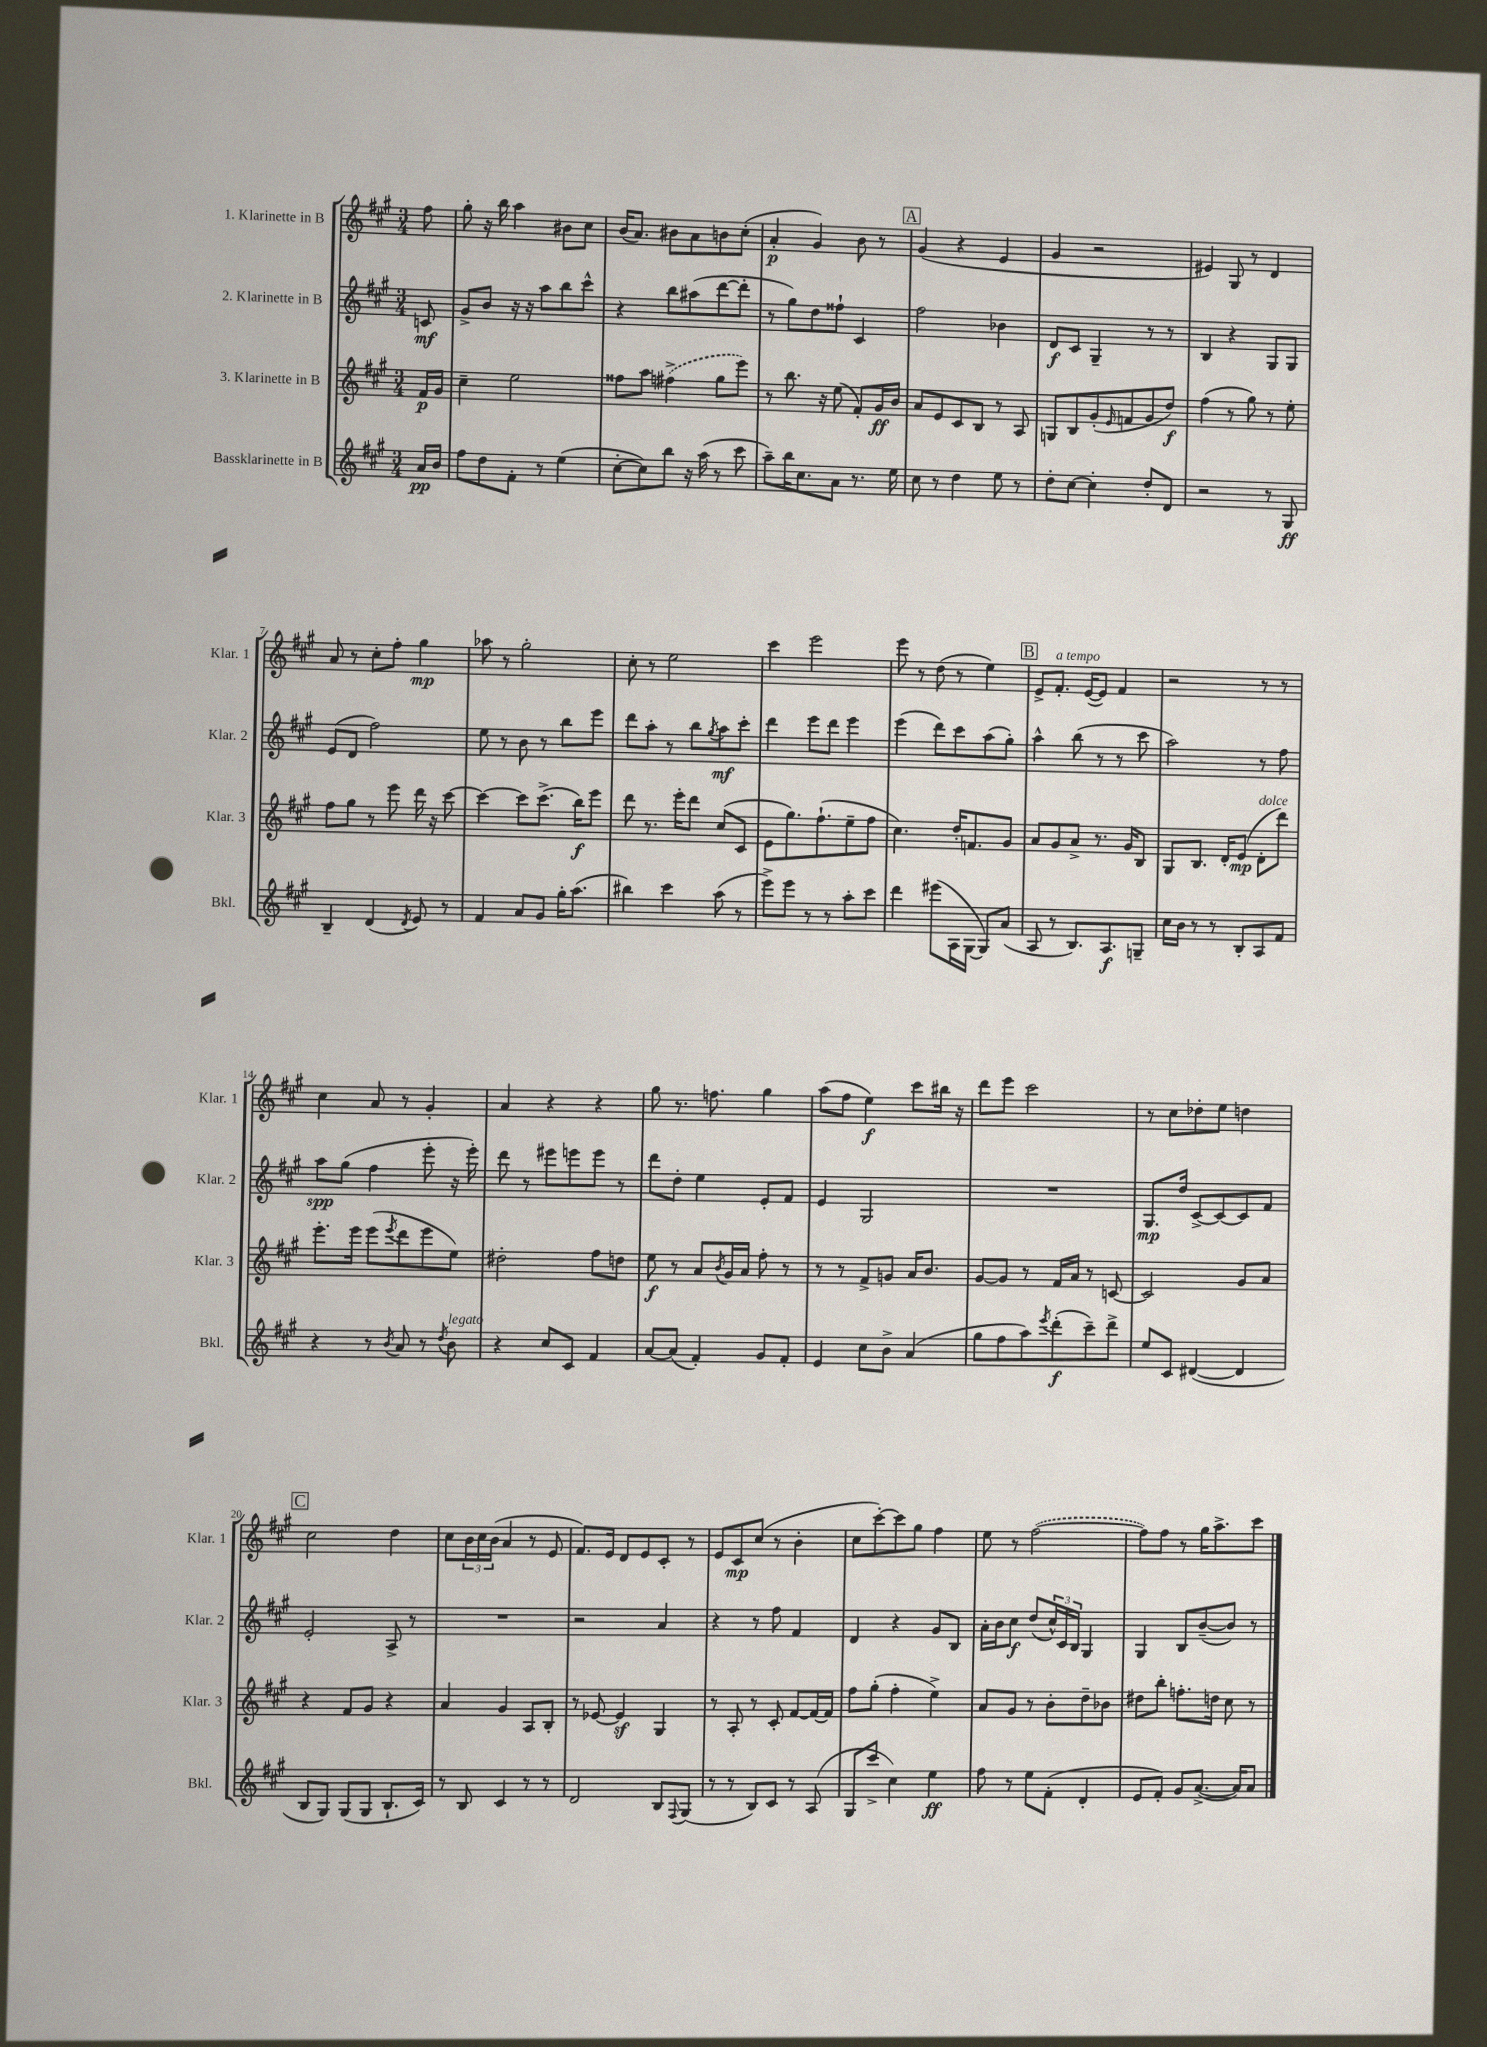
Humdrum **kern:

**kern	**kern	**kern	**kern
*staff4	*staff3	*staff2	*staff1
*clefG2	*clefG2	*clefG2	*clefG2
*k[f#c#g#]	*k[f#c#g#]	*k[f#c#g#]	*k[f#c#g#]
*M3/4	*M3/4	*M3/4	*M3/4
16a	16f#	8c	8ff#
16b	16g#	.	.
=	=	=	=
8ff#	4cc#~	8g#^	8gg#'
8dd	.	8b	16r
.	.	.	16bb
8f#'	2ee	16r	4aa
.	.	16r	.
8r	.	8aa	.
(4ee	.	8bb	8b#
.	.	8ccc#^^	8cc#
=	=	=	=
[8cc#'	8ff##	4r	(16b
.	.	.	8.a)
8cc#])	8aa	.	.
8bb	(4ff#^	8bb	8b#
16r	.	(8aa#	8a
(16aa	.	.	.
8r	8gg#	[8ddd	8b
8ccc#	8eee)	8ddd']	(8cc#'
=	=	=	=
8aa~)	8r	8r	4a'
16bb	8.bb	8gg#)	.
8.cc#	.	.	.
.	.	8dd	4g#)
.	16r	.	.
8a	(8ee	8ff##`	.
8.r	8f#')	4c#	8b
.	16g#	.	8r
16ee	16b	.	.
=	=	=	=
8cc#	8a	2ff#	(4g#
8r	8e	.	.
4dd	8c#	.	4r
.	8B	.	.
8ee	8r	4b-	4e
8r	8A	.	.
=	=	=	=
8dd'	8G	8d	4g#
[8cc#	8B	8c#	.
4cc#']	(8g#'	4G#~	2r
.	16qqe	.	.
.	8f	.	.
8dd'	8g#	8r	.
8d	8dd)	8r	.
=	=	=	=
2r	(4ff#	4B	4e#)
.	8r	4r	8G#
.	8gg#)	.	8r
8r	8r	8G#	4d
8G#	8ee'	8G#	.
=	=	=	=
4B~	8ff#	(8e	8a
.	8gg#	8d	8r
(4d	8r	2ff#)	8cc#'
.	8eee	.	8ff#'
8qd	.	.	.
8e)	16ddd	.	4gg#
.	16r	.	.
8r	[8ccc#	.	.
=	=	=	=
4f#	4ccc#_	8ee	8aa-
.	.	8r	8r
8a	8ccc#]	8b	2gg#'
8g#	(8.ccc#^	8r	.
16gg#'	.	8bb	.
(8.aa	16bb)	.	.
.	8eee	8eee	.
=	=	=	=
4bb#)	8ddd	8ddd	8cc#'
.	8.r	8aa'	8r
4ccc#	.	8r	2ee
.	16eee'	.	.
.	8ddd	8bb	.
.	.	8qgg#	.
(8aa	(8cc#	8aa	.
8r	8c#	8ccc#'	.
=	=	=	=
8eee^)	8e	4ddd	4ccc#
8eee	8.gg#)	.	.
8r	.	8eee	2eee
.	(8.ff#`	.	.
8r	.	8ddd	.
8aa'	8ee~	4eee	.
8ccc#	8ff#	.	.
=	=	=	=
4ddd	4.cc#)	(4eee	8eee
.	.	.	8r
(8eee#	.	8ddd)	(8dd
16A	16dd'	8ccc#	8r
[16G#	8.f	.	.
8G#])	.	(8aa	4ee)
(8a	8g#	8gg#')	.
=	=	=	=
8A	8a	4aa^^	8e^
8r	8g#	.	8.f#'
8.B)	8a^	(8bb	.
.	.	.	([16e
.	8.r	8r	8e])
8.A	.	.	.
.	.	8r	4f#
.	16g#	.	.
8G~	8B	8ccc#	.
=	=	=	=
16cc#	8G#	2aa)	2r
16b	.	.	.
8r	8.B	.	.
8r	.	.	.
.	16d'	.	.
8B'	(8e	.	.
8A	8d'	8r	8r
8f#	8ddd)	8ff#	8r
=	=	=	=
4r	8.eee'	8aa	4cc#
.	.	(8gg#	.
.	16eee	.	.
8r	(8eee	4ff#	8a
8qb	8qeee	.	.
8a	8ddd	.	8r
8r	8eee	8eee'	4g#'
8qdd	.	.	.
8b	8ee)	16r	.
.	.	16eee')	.
=	=	=	=
4r	2dd#'	8ddd	4a
.	.	8r	.
8cc#	.	8eee#	4r
8c#	.	8eee	.
4f#	8ff#	8eee	4r
.	8dd	8r	.
=	=	=	=
[8a	8ee	8ddd	8gg#
(8a]	8r	8dd'	8.r
4f#')	8a	4ee	.
.	.	.	8.ff
.	8qb	.	.
.	16g#	.	.
.	16a	.	.
8g#	8ff#'	8e'	4gg#
8f#'	8r	8f#	.
=	=	=	=
4e	8r	4e	(8aa
.	8r	.	8ff#
8cc#	8f#^	2G#	4ee)
8b^	8g	.	.
(4a	16a	.	8ccc#
.	8.b	.	.
.	.	.	16bb#
.	.	.	16r
=	=	=	=
8gg#	[8g#	2.r	8ddd
8ff#	8g#]	.	8eee
8aa)	8r	.	2ccc#
8qeee	.	.	.
(8ddd'	16f#	.	.
.	16a	.	.
8ccc#~)	8r	.	.
8ddd^	[8c	.	.
=	=	=	=
8ee	2c]	8.G#	8r
8c#	.	.	8cc#
.	.	16dd	.
([4d#	.	[8c#^	8dd-'
.	.	8c#_	8ee
4d#]	8g#	8c#]	4dd
.	8a	8f#	.
=	=	=	=
8B	4r	2e'	2cc#
8G#)	.	.	.
(8G#	8f#	.	.
8G#	8g#	.	.
8.B`	4r	8A^	4dd
.	.	8r	.
16c#)	.	.	.
=	=	=	=
8r	4a	2.r	8cc#
8B	.	.	24b
.	.	.	24cc#
.	.	.	(24b
4c#	4g#	.	4a
8r	8A	.	8r
8r	8B'	.	8e
=	=	=	=
2d	8r	2r	8.f#)
.	[8e-	.	.
.	.	.	16e
.	4e-]	.	8d
.	.	.	8e
8B	4G#	4a	8c#'
8qqF#	.	.	.
(8G#	.	.	8r
=	=	=	=
8r	8r	4r	8e
8r	8A'	.	8c#
8B)	8r	8r	(8cc#
8c#	8c#'	8ff#	8r
8r	[8f#	4f#	4b'
(8A	16f#_	.	.
.	16f#]	.	.
=	=	=	=
8G#	8ff#	4d	8cc#
8ccc#^	(8gg#'	.	[8ccc#')
4cc#)	4ff#'	4r	8ccc#]
.	.	.	8gg#
4ee	4ee^)	8g#	4ff#
.	.	8B	.
=	=	=	=
8ff#	8a	16a'	8ee
.	.	16b	.
8r	8g#	8cc#	8r
8ee	8r	(8dd	([2ff#
(8f#'	8b'	24cc#^^)	.
.	.	24c#	.
.	.	24B	.
4d'	8dd~	4G#	.
.	8b-	.	.
=	=	=	=
8e	8dd#	4G#	8ff#])
8f#')	8bb'	.	8ff#
8g#	8.ff'	8B	8r
([8.a^	.	([8b~	16gg#
.	16dd	.	8.aa^
.	8cc#	8b])	.
16a])	.	.	.
8a	8r	8r	8ccc#
==	==	==	==
*-	*-	*-	*-
